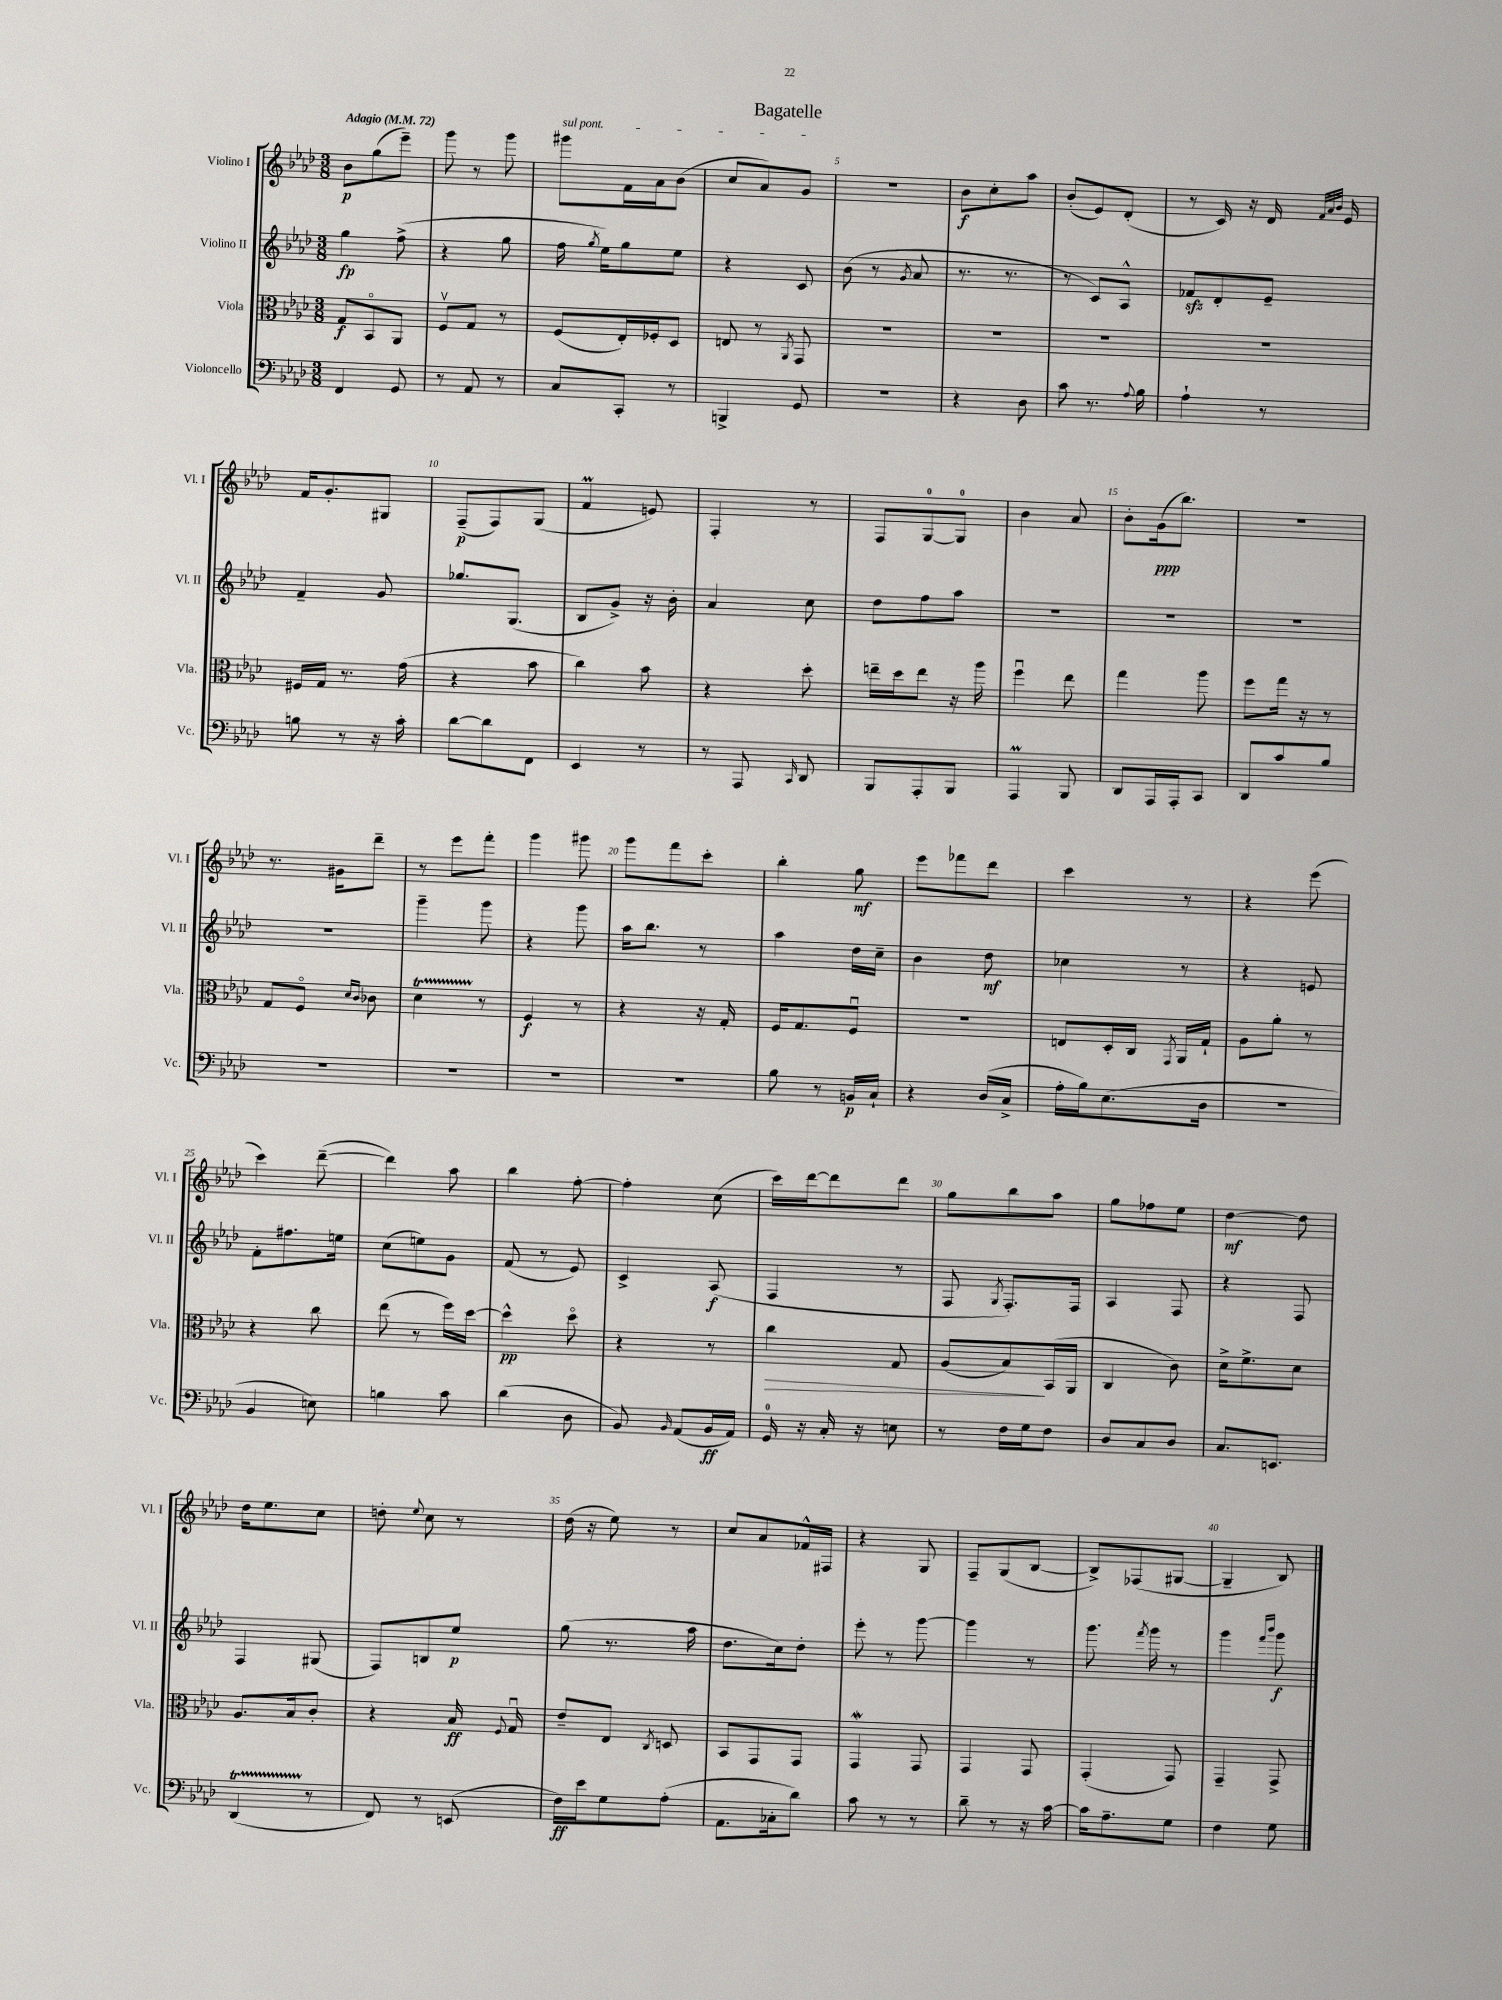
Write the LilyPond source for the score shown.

\header { title = "Bagatelle" }
<<
\new StaffGroup <<
\new Staff = "s0" \with { instrumentName = "Violino I" shortInstrumentName = "Vl. I" } {
    \clef treble \key aes \major \numericTimeSignature \time 3/8 \tempo "Adagio" 4 = 72
    \autoBeamOff bes'8[\p g''8( ees'''8]--) |
    g'''8 r8 g'''8 |
    \once \override TextSpanner.bound-details.left.text = \markup { \italic "sul pont." } gis'''8[\startTextSpan f'16 aes'16 bes'8]( |
    c''8[ aes'8) g'8]\stopTextSpan |
    R4. |
    bes'8[\f c''8-. aes''8] |
    bes'8[-.( ees'8) des'8]-.( |
    r8 c'16) r16 des'16 \grace { f'32[ aes'32 bes'32] } ees'16 |
    f'16[ g'8.-. gis8] |
    f8[--\p( f8) g8]( |
    f'4\prall e'8) |
    f4-. r8 |
    f8[ g8-0~ g8]-0 |
    bes'4 aes'8 |
    bes'8[-. g'16\ppp( bes''8.]) |
    R4. |
    r8. gis'16[ des'''8]-- |
    r8 ees'''8[ f'''8]-. |
    g'''4 gis'''8 |
    g'''8[ f'''8 c'''8]-. |
    bes''4-. g''8\mf |
    ees'''8[ fes'''8 des'''8] |
    c'''4 r8 |
    r4 ees'''8( |
    c'''4) des'''8~--( |
    des'''4) aes''8 |
    bes''4 f''8~-. |
    f''4-. c''8( |
    c'''16[) des'''16~ des'''8 des'''8] |
    g''8[ bes''8 aes''8] |
    g''8[ fes''8 ees''8] |
    des''4~\mf des''8 |
    des''16[ ees''8. c''8] |
    d''8-. \appoggiatura { ees''8 } c''8 r8 |
    des''16( r16 ees''8) r8 |
    c''8[ aes'8 fes'16-^ fis16] |
    r4 g8 |
    f8[-- g8( bes8]~ |
    bes8[->) fes8( gis8]~ |
    gis4-- bes8) \bar "|." |
}
\new Staff = "s1" \with { instrumentName = "Violino II" shortInstrumentName = "Vl. II" } {
    \clef treble \key aes \major \numericTimeSignature \time 3/8
    \autoBeamOff g''4\fp f''8->( |
    r4 g''8 |
    f''16 \acciaccatura { g''8 } ees''16[) g''8 ees''8] |
    r4 c'8 |
    bes'8( r8 \acciaccatura { g'8 } aes'8 |
    r8. r8. |
    r8 c'8[) aes8]-^ |
    fes'8[\sfz des'8-. ees'8]-- |
    f'4-- g'8 |
    ges''8.[ g8.]( |
    bes8[ g'8]->) r16 bes'16-. |
    aes'4 c''8 |
    des''8[ f''8 aes''8] |
    R4. |
    R4. |
    R4. |
    R4. |
    g'''4-- g'''8 |
    r4 g'''8 |
    aes''16[ bes''8.] r8 |
    aes''4 des''16[ c''16]-- |
    bes'4 des''8\mf |
    ces''4 r8 |
    r4 e'8 |
    f'8[-. fis''8. e''16] |
    c''8[( e''8) g'8] |
    f'8( r8 ees'8) |
    c'4-> aes8\f( |
    f4 r8 |
    f8 \acciaccatura { g8 } f8.[-.) f16] |
    aes4 f8 |
    r4 f8 |
    f4 gis8( |
    f8[) b8 ees''8]\p |
    g''8( r8. aes''16 |
    des''8.[ c''16) des''8]-. |
    ees'''8-. r8 g'''8~ |
    g'''4 r8 |
    g'''8. \acciaccatura { f'''8 } g'''16 r8 |
    g'''4 \grace { f'''16[ bes'''16] } g'''8\f \bar "|." |
}
\new Staff = "s2" \with { instrumentName = "Viola" shortInstrumentName = "Vla." } {
    \clef alto \key aes \major \numericTimeSignature \time 3/8
    \autoBeamOff g8[\f bes,8\flageolet aes,8] |
    f8[\upbow g8] r8 |
    f8[( ees16-.) fes16-. des8] |
    e8 r8 \acciaccatura { aes,8 } g,8 |
    R4. |
    R4. |
    R4. |
    R4. |
    fis16[ g16] r8. g'16( |
    r4 bes'8 |
    c''4) bes'8 |
    r4 des''8-. |
    e''16[-- des''16 e''8] r16 aes''16 |
    f''4\downbow ees''8 |
    g''4 aes''8 |
    f''8[ g''16] r16 r8 |
    g8[ f8]\flageolet \grace { des'16[ c'16] } ces'8 |
    des'4\startTrillSpan r8\stopTrillSpan |
    f4\f r8 |
    r4 r16 g16-. |
    f16[ g8. f8]\downbow |
    R4. |
    e8[ des16-. c16] \acciaccatura { g,8 } aes,16[ g16]-! |
    aes8[ aes'8]-. r8 |
    r4 c''8 |
    ees''8( r8 f''16[) des''16]~ |
    des''4-^\pp des''8\flageolet |
    r4 r8 |
    c''4\> g8 |
    aes8[( bes8\!) bes,16( aes,16] |
    c4 c'8) |
    des'16[-> f'8.-> des'8] |
    aes8.[ bes16 c'8]-. |
    r4 bes16\ff \appoggiatura { f8 } g16\downbow |
    ees'8[-- ees8] \acciaccatura { c8 } d8 |
    bes,8[ g,8 g,8] |
    g,4\mordent g,8 |
    g,4 g,8 |
    g,4-.( g,8) |
    g,4-- g,8-> \bar "|." |
}
\new Staff = "s3" \with { instrumentName = "Violoncello" shortInstrumentName = "Vc." } {
    \clef bass \key aes \major \numericTimeSignature \time 3/8
    \autoBeamOff f,4 g,8 |
    r8 aes,8 r8 |
    c8[ c,8]-. r8 |
    b,,4-> g,8 |
    R4. |
    r4 des8 |
    c'8 r8. \appoggiatura { aes8 } bes16 |
    aes4-! r8 |
    b8 r8 r16 c'16-. |
    des'8[~ des'8 f,8] |
    ees,4 r8 |
    r8 aes,,8 \grace { c,16 } des,8 |
    bes,,8[ aes,,8-. bes,,8] |
    aes,,4\prall bes,,8 |
    des,8[ aes,,16 aes,,16-. c,8] |
    des,8[ c'8 bes8] |
    R4. |
    R4. |
    R4. |
    R4. |
    bes8 r8 b,16[\p c16]-! |
    r4 des16[( c16]-> |
    aes16[-. bes16) ees8.( des16] |
    R4. |
    bes,4 e8) |
    b4 c'8 |
    des'4( des8 |
    bes,8) \grace { bes,16 } aes,8[( bes,16\ff aes,16]) |
    g,16-0 r16 c16-. r16 e8 |
    r8 f16[ g16 f8] |
    des8[ c8 des8] |
    c8.[ e,8.] |
    des,4\startTrillSpan( r8\stopTrillSpan |
    f,8) r8 e,8( |
    f16[\ff) ees'16 g8 aes8]-.( |
    aes,8.[ ces16-. des'8]) |
    c'8 r8 r8 |
    des'8-- r8 r16 c'16~ |
    c'16[ aes8.-- g8] |
    f4 g8 \bar "|." |
}
>>
>>
\layout { \context { \Score \override BarNumber.break-visibility = ##(#f #t #t) barNumberVisibility = #(every-nth-bar-number-visible 5) } }
